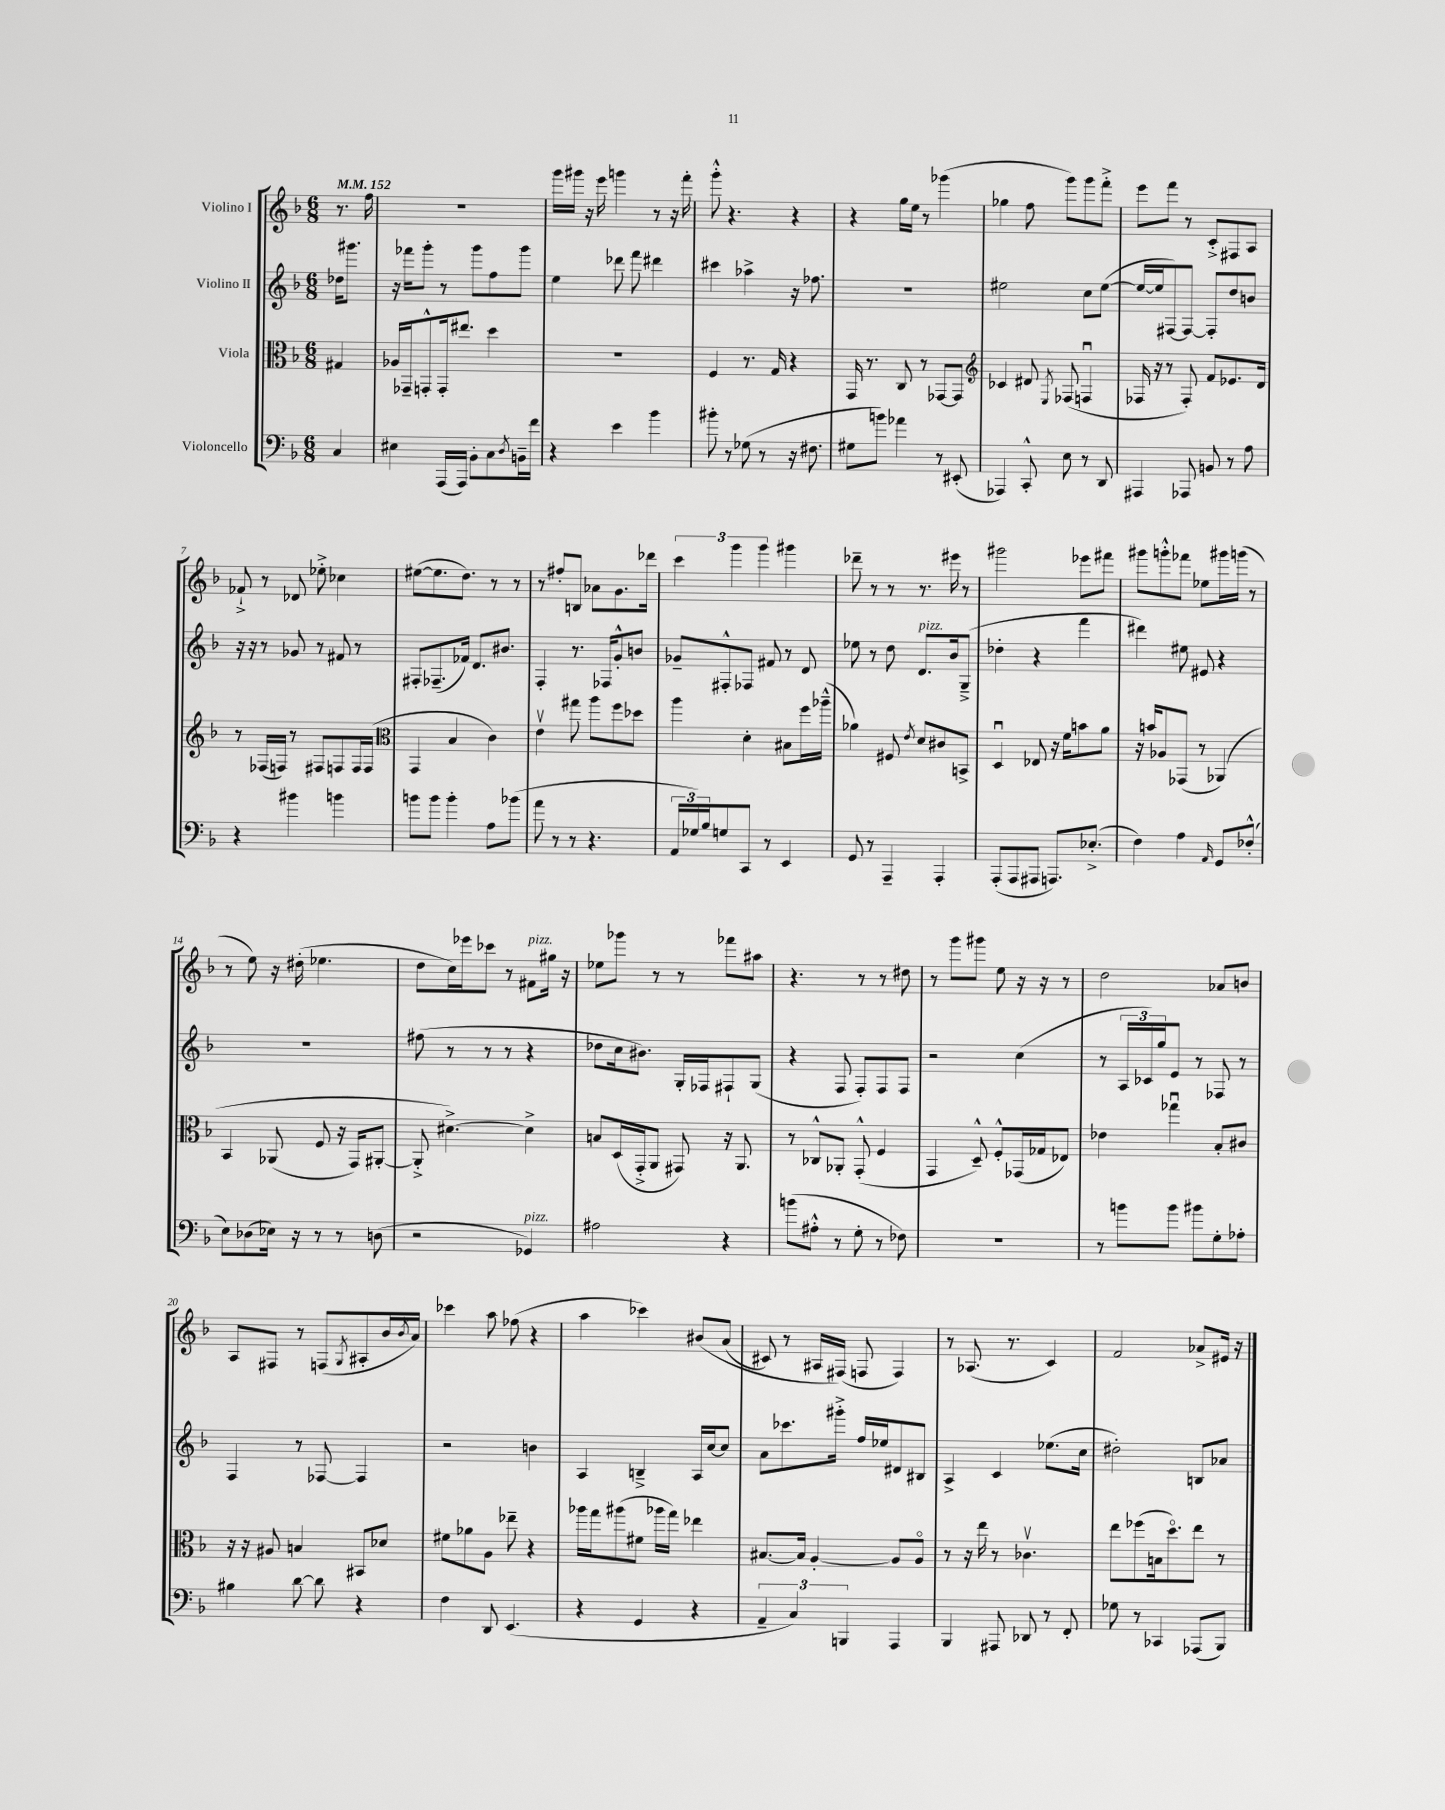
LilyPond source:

<<
\new StaffGroup <<
\new Staff = "s0" \with { instrumentName = "Violino I" } {
    \clef treble \key f \major \numericTimeSignature \time 6/8 \partial 4 \tempo 4 = 152
    r8. f''16 |
    R2. |
    g'''16 gis'''16 r16 e'''16 g'''4 r8 r16 f'''16-. |
    g'''8-.-^ r4. r4 |
    r4 g''16 e''16 r8 ges'''4( |
    ges''4 f''8 g'''8) g'''8 f'''8-.-> |
    e'''8 f'''8 r8 c'8-.-> fis8 a8 |
    fes'8-!-> r8 des'8 ees''8-.-> ces''4 |
    eis''8~( eis''8. d''8.) r8 r8 |
    r8 fis''8-. b8 aes'8 g'8. des'''16 |
    \tuplet 3/2 { c'''4 g'''4 g'''4 } gis'''4 |
    des'''8-- r8 r8 r8. eis'''16 r8 |
    gis'''2 ees'''8 fis'''8 |
    gis'''8 g'''8-.-^ fes'''8 ees''8 gis'''16 g'''16( r8 |
    r8 e''8) r16 dis''16-.( ees''4. |
    d''8 c''16) ees'''16 ces'''8 r8 fis'8^\markup { \italic "pizz." } gis''16 r16 |
    ees''8 ges'''8 r8 r8 fes'''8 ais''8 |
    r4. r8 r8 dis''8 |
    r8 g'''8 gis'''8 e''8 r16 r16 r8 |
    d''2 aes'8 b'8 |
    a8 fis8 r8 f8( \acciaccatura { g8 } ais8-. bes'16 \acciaccatura { bes'8 } a'16) |
    ces'''4 a''8 fes''8( r4 |
    a''4 ces'''4) bis'8\( a'8( |
    cis'8) r8 ais16 fis16(\) f8 f4) |
    r8 aes8.( r8. c'4) |
    f'2 aes'8-> eis'16 r16 \bar "|." |
}
\new Staff = "s1" \with { instrumentName = "Violino II" } {
    \clef treble \key f \major \numericTimeSignature \time 6/8 \partial 4
    des''16 gis'''8. |
    r16 fes'''16 g'''8-. r8 g'''8 f''8 g'''8 |
    e''4 des'''8 f'''8 dis'''4 |
    cis'''4 aes''4-> r16 fes''8. |
    r2. |
    eis''2 c''8 eis''8~( |
    eis''16~ eis''16 fis8~) fis8~ fis8-. d''8 b'8 |
    r16 r16 r8 ges'8 r8 fis'8 r8 |
    fis8-. fes8.--( fes'16) d'8. bis'8. |
    f4-. r8. fes16 g'8-.-^ b'8 |
    ges'8-- fis8-.-^ fes8 fis'8 r8 d'8 |
    ees''8 r8 d''8 d'8.^\markup { \italic "pizz." } bes'16 g8--->( |
    des''4-. r4 f'''4 |
    dis'''4) eis''8 eis'8 r4 |
    R2. |
    fis''8( r8 r8 r8 r4 |
    des''8 c''16 bis'8.) g16-. fes16 fis8-! g8( |
    r4 f8 f8-.) f8 f8 |
    r2 c''4( |
    r8 \tuplet 3/2 { a16 ces'16) g''16 } e'8 r8 fes8 r8 |
    f4 r8 fes8~ fes4 |
    r2 b'4 |
    a4 b4---> a16 c''16~ c''8 |
    a'8 ces'''8. gis'''16-.-> f''16 ees''16 dis'8 bis8 |
    a4-> c'4 ees''8.( c''16 |
    dis''2-.) b8 aes'8 \bar "|." |
}
\new Staff = "s2" \with { instrumentName = "Viola" } {
    \clef alto \key f \major \numericTimeSignature \time 6/8 \partial 4
    gis4 |
    aes16 ges,16-- g,8-.-^ g,16-. eis''8. d''4 |
    R2. |
    f4 r8. g16 r4 |
    g,16 r8. c8 r8 ges,8~ ges,8 |
    \clef treble ces'4 dis'8 \acciaccatura { e8 } fes8( f4\downbow |
    fes16 r16 r8 fes8-.) f'8 ees'8. d'16 |
    r8 fes16( f16) r8 fis8 f8 f16 f16( |
    \clef alto g,4 bes4 c'4) |
    e'4\upbow gis''8 a''8 f''8 des''8 |
    a''4 d'4-. bis8 f''16 aes''16---^( |
    aes'4) fis8 \acciaccatura { e'8 } d'8 cis'8 b,8-> |
    d4\downbow ees8 r16 f'16 b'8 a'8 |
    r16 b'16 aes8 ges,8( r8 aes,4)\( |
    bes,4 aes,8( f8 r16 g,16) ais,8~-. |
    ais,8-.-> dis'4.~->\) dis'4-> |
    b8 d16( g,16-.-> a,8 gis,8) r16 a,8. |
    r8 ces8-^ aes,8-. g,8-.-^( f4 |
    g,4 d8---^) f8-.-^ ges,16( ges16 ees8) |
    ees'4 ges''4\downbow bes8-. cis'8 |
    r16 r16 ais8 b4 bis,8 des'8 |
    fis'8 aes'8 a8 ees''8-- r4 |
    aes''16 g''16 ais''8( fis'8 aes''16 g''16) ees''4 |
    bis8.~ bis16 a4~-. a8 a8\flageolet |
    r8 r16 e''16 r8 ces'4.\upbow |
    e''8 fes''8( b16 d''8.\flageolet) e''8 r8 \bar "|." |
}
\new Staff = "s3" \with { instrumentName = "Violoncello" } {
    \clef bass \key f \major \numericTimeSignature \time 6/8 \partial 4
    c4 |
    eis4 a,,16( a,,16) bes,8-. c8 \acciaccatura { d8 } b,16-- f'16 |
    r4 e'4 bes'4 |
    bis'8-. r8 ges8( r8 r16 fis8. |
    gis8 b'8) aes'4 r8 eis,8-.( |
    aes,,4) c,8-.-^ e8 r8 d,8 |
    ais,,4 aes,,8 b,8 r8 a8 |
    r4 bis'4 b'4 |
    b'8 b'8 b'4-. a8 bes'8( |
    a'8 r8 r8 r4. |
    \tuplet 3/2 { a,16 ges16) bes16 } g8 c,8 r8 e,4 |
    g,8 r8 a,,4-- a,,4-. |
    a,,8-.( a,,8 ais,,8 a,,8.) ees8.-.->( |
    f4) a4 \grace { a,16 } g,8 fes8-.-^( |
    e8) des8( ees16) r16 r8 r8 d8( |
    r2 ges,4^\markup { \italic "pizz." }) |
    ais2 r4 |
    b'8( ais8-.-^ r8 g8-. r8 fes8) |
    R2. |
    r8 b'8 b'8 bis'8 g8-. aes8-. |
    bis4 d'8~ d'8 r4 |
    f4 d,8 e,4.( |
    r4 g,4 r4 |
    \tuplet 3/2 { a,4-- c4) b,,4 } a,,4 |
    bes,,4 ais,,8 des,8 r8 f,8-. |
    ges8 r8 ces,4 aes,,8( bes,,8) \bar "|." |
}
>>
>>
